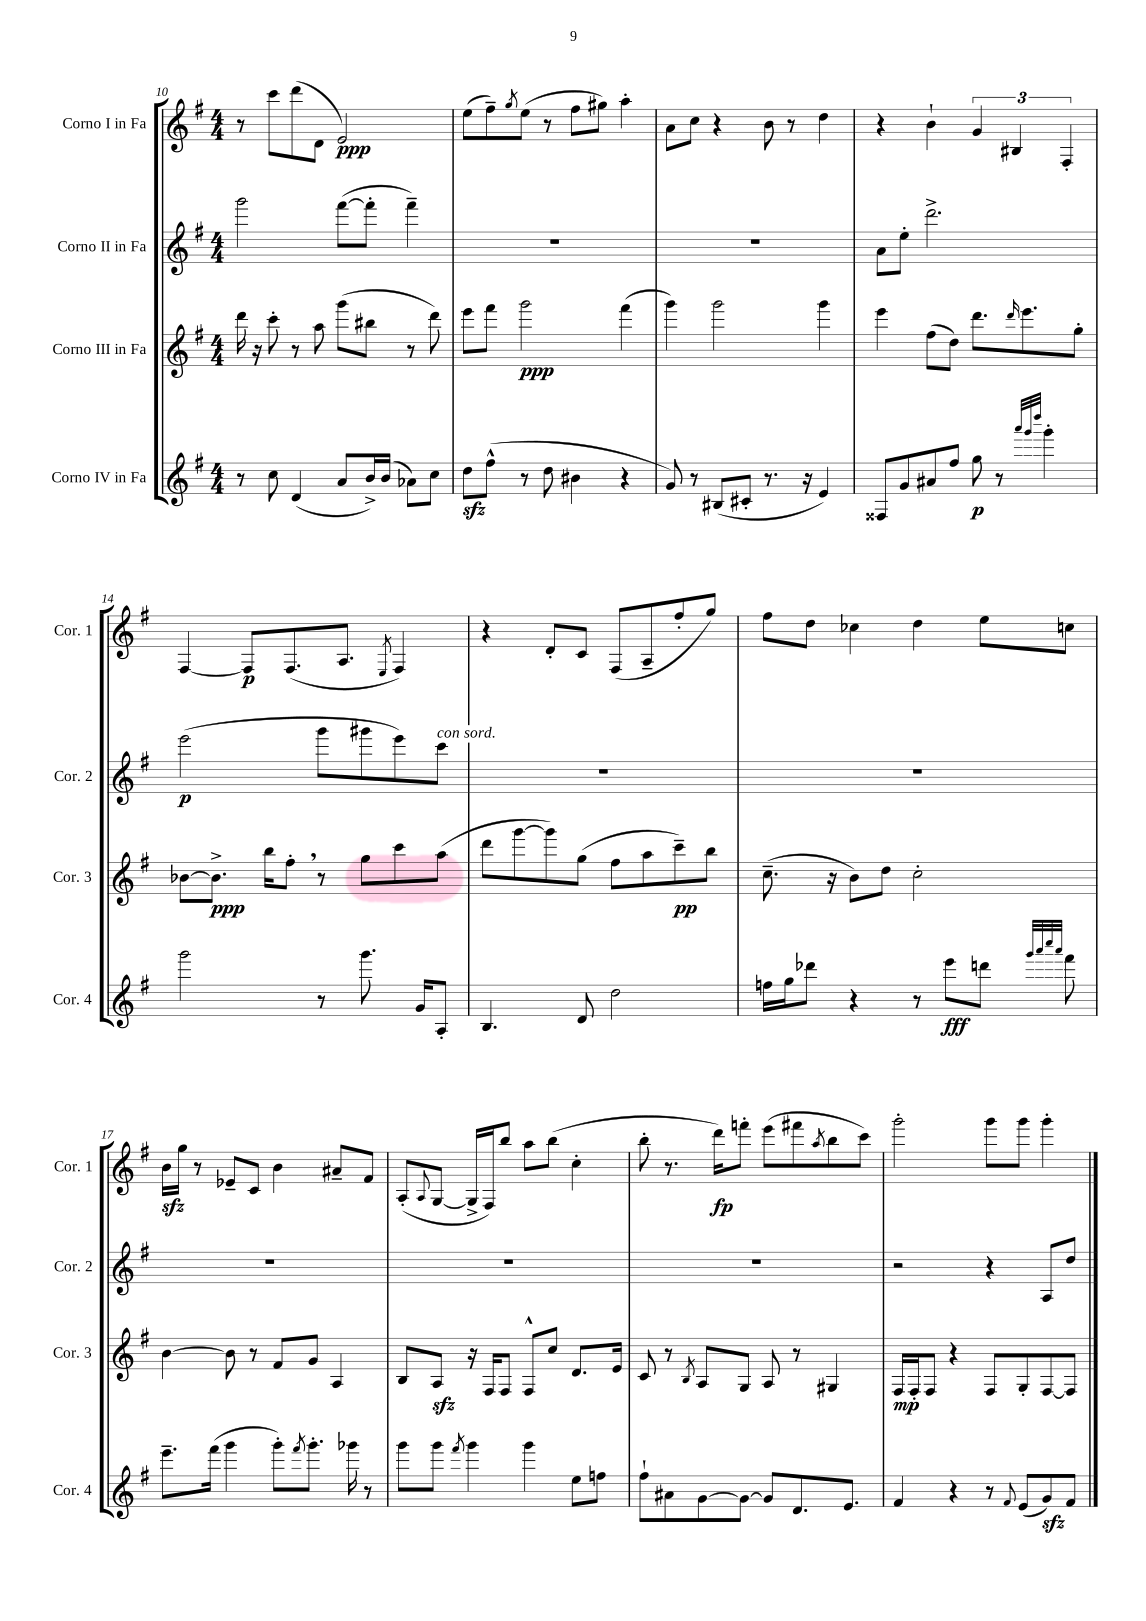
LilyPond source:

<<
\new StaffGroup <<
\new Staff = "s0" \with { instrumentName = "Corno I in Fa" shortInstrumentName = "Cor. 1" } {
    \clef treble \key g \major \numericTimeSignature \time 4/4
    r8 c'''8 d'''8( d'8 e'2\ppp) |
    e''8( fis''8--) \acciaccatura { g''8 } e''8( r8 fis''8 gis''8) a''4-. |
    a'8 c''8 r4 b'8 r8 d''4 |
    r4 b'4-! \tuplet 3/2 { g'4 bis4 fis4-. } |
    fis4~ fis8\p fis8.( a8. \acciaccatura { e8 } fis4) |
    r4 d'8-. c'8 fis8( a8-- fis''8-. g''8) |
    fis''8 d''8 ces''4 d''4 e''8 c''8 |
    b'16\sfz g''16 r8 ees'8-- c'8 b'4 ais'8-- fis'8 |
    a8-.( \appoggiatura { a8 } g8~ g16-> fis16) b''8 a''8 b''8( c''4-. |
    b''8-. r8. d'''16\fp) f'''8-. e'''8( fis'''8 \acciaccatura { a''8 } b''8 c'''8) |
    g'''2-. g'''8 g'''8 g'''4-. \bar "|." |
}
\new Staff = "s1" \with { instrumentName = "Corno II in Fa" shortInstrumentName = "Cor. 2" } {
    \clef treble \key g \major \numericTimeSignature \time 4/4
    g'''2 fis'''8~( fis'''8-. fis'''4--) |
    R1 |
    R1 |
    a'8 e''8-. d'''2.-> |
    e'''2\p( g'''8 gis'''8 e'''8) c'''8^\markup { \italic "con sord." } |
    R1 |
    R1 |
    R1 |
    R1 |
    R1 |
    r2 r4 a8 d''8 \bar "|." |
}
\new Staff = "s2" \with { instrumentName = "Corno III in Fa" shortInstrumentName = "Cor. 3" } {
    \clef treble \key g \major \numericTimeSignature \time 4/4
    d'''16 r16 c'''8-. r8 a''8 g'''8( bis''8 r8 d'''8) |
    e'''8 fis'''8 g'''2\ppp fis'''4( |
    g'''4) g'''2 g'''4 |
    e'''4 fis''8( d''8) d'''8. \grace { d'''16 } e'''8. g''8-. |
    bes'8~ bes'8.->\ppp b''16 fis''8-. \breathe r8 g''8 c'''8 a''8( |
    d'''8 g'''8~ g'''8) g''8( fis''8 a''8 c'''8--\pp) b''8 |
    c''8.--( r16 b'8) d''8 c''2-. |
    b'4~ b'8 r8 fis'8 g'8 a4 |
    b8 a8\sfz r16 fis16 fis8 fis8-^ c''8 d'8. e'16 |
    c'8 r8 \acciaccatura { b8 } a8 g8 a8 r8 gis4 |
    fis16\mp fis16-. fis8 r4 fis8 g8-. fis8~ fis8 \bar "|." |
}
\new Staff = "s3" \with { instrumentName = "Corno IV in Fa" shortInstrumentName = "Cor. 4" } {
    \clef treble \key g \major \numericTimeSignature \time 4/4
    r8 c''8 d'4( a'8 b'16->) b'16( aes'8) c''8 |
    d''8\sfz fis''8-^( r8 d''8 bis'4 r4 |
    g'8) r8 bis8( cis'8-. r8. r16 e'4) |
    fisis8 g'8 ais'8 fis''8 g''8\p r8 \grace { a'''32 g'''32 d''''32 } g'''4-. |
    g'''2 r8 g'''8. g'16 a8-. |
    b4. d'8 d''2 |
    f''16 g''16 des'''8 r4 r8 e'''8\fff d'''8 \grace { g'''32 a'''32 c''''32 a'''32 } fis'''8 |
    e'''8.-- fis'''16( g'''4 g'''8-.) \acciaccatura { fis'''8 } g'''8.-. ges'''16 r8 |
    g'''8 g'''8 \acciaccatura { fis'''8 } g'''4 g'''4 e''8 f''8 |
    fis''8-! ais'8 g'8~ g'8~ g'8 d'8. e'8. |
    fis'4 r4 r8 \appoggiatura { fis'8 } e'8( g'8\sfz) fis'8 \bar "|." |
}
>>
>>
\layout { \context { \Score currentBarNumber = #10 } }
